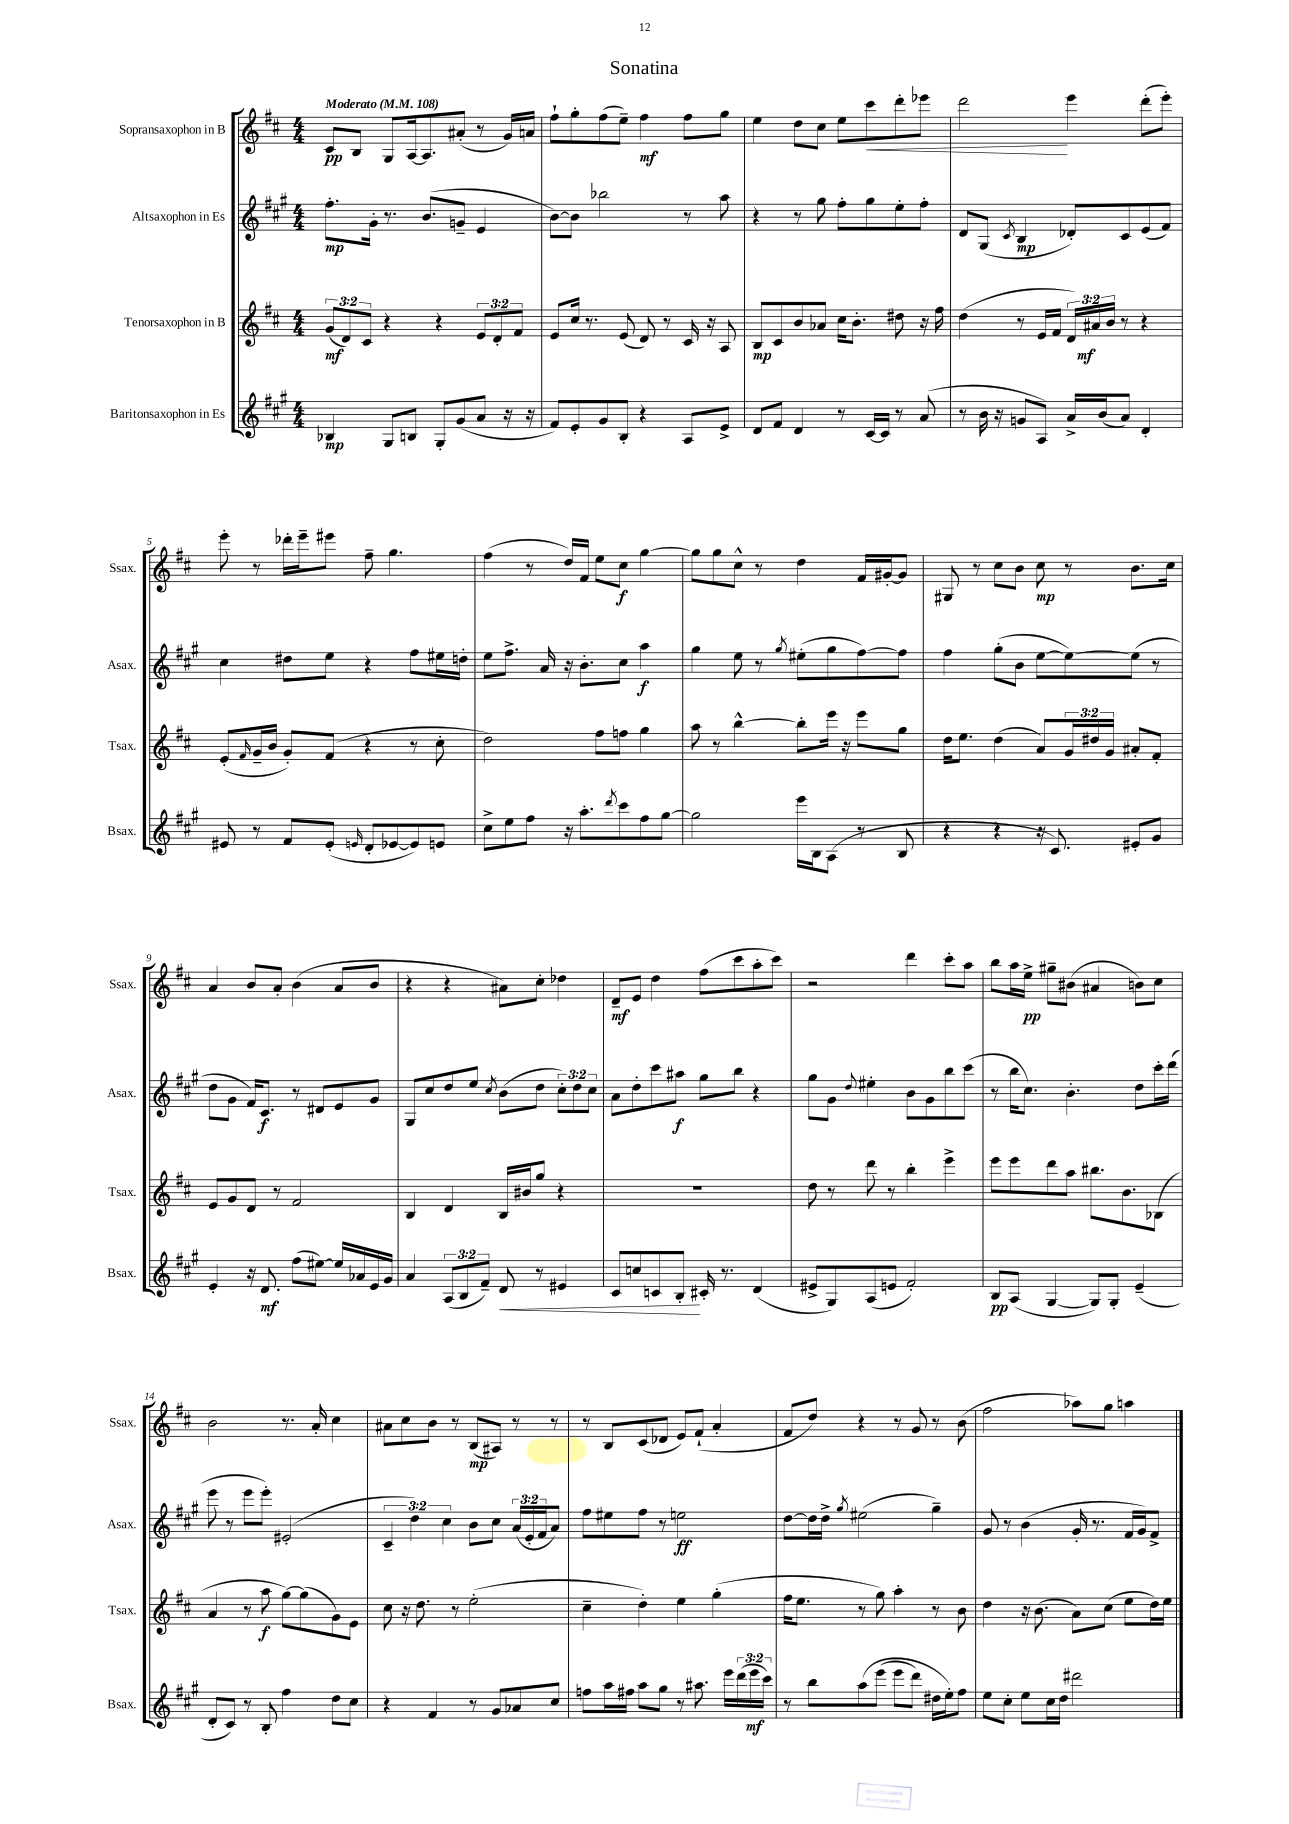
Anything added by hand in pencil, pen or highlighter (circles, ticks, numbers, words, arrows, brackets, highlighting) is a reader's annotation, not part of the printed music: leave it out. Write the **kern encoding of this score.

**kern	**kern	**kern	**kern
*staff4	*staff3	*staff2	*staff1
*clefG2	*clefG2	*clefG2	*clefG2
*k[f#c#g#]	*k[f#c#]	*k[f#c#g#]	*k[f#c#]
*M4/4	*M4/4	*M4/4	*M4/4
*MM108	*MM108	*MM108	*MM108
4B-/	(12g/L	8.ff#'\L	8c#/L
.	12d/)	.	.
.	.	.	8B/J
.	12c#/J	.	.
.	.	16g#'\Jk	.
8G#/L	4r	8.r	8G/L
8B/J	.	.	[16A/k
.	.	(8.b/L	8.A/]
8G#'/L	4r	.	.
(8g#/	.	8g~/J	(8a#'/J
8a/J	12e/L	4e/	8r
.	12d'/	.	.
16r	.	.	16g/LL)
.	12f#/J	.	.
16r	.	.	16a/JJ
=	=	=	=
8f#/L)	8e/L	[8b\L)	8ff#`\L
8e'/	16cc#/Jk	8b\]J	8gg'\
.	8.r	.	.
8g#/	.	2bb-\	(8ff#\
8B'/J	(8e/	.	8ee~\J)
4r	8d/)	.	4ff#\
.	8r	.	.
8A/L	16c#/	8r	8ff#\L
.	16r	.	.
8e^/J	8A/	8aa\	8gg\J
=	=	=	=
8d/L	8B/L	4r	4ee\
8f#/J	8c#/	.	.
4d/	8b/	8r	8dd\L
.	8a-/J	8gg#\	8cc#\J
8r	16cc#\LK	8ff#'\L	8ee\L
.	8.b'\J	.	.
[16c#/LL	.	8gg#\	8ccc#\
16c#/]JJ	.	.	.
8r	8dd#\	8ee'\	8ddd'\
(8a/	16r	8ff#'\J	8eee-\J
.	16ff#\	.	.
=	=	=	=
8r	(4dd\	8d/L	2ddd\
16b\	.	(8G#/J	.
16r	.	.	.
.	.	8qc#/	.
8g/L	8r	4B/	.
8A/J)	16e/LL	.	.
.	16f#/JJ	.	.
16a^/LL	24d/LL)	8d-'/L)	4eee\
.	24a#/	.	.
(16b/J	.	.	.
.	24b/JJ	.	.
8a/J)	8r	8c#/	.
4d'/	4r	(8e/	(8ddd'\L
.	.	8f#/J)	8eee'\J)
=	=	=	=
8e#/	(8e'/L	4cc#\	8eee'\
.	16qqf#/	.	.
8r	16g~/L	.	8r
.	16b/JJ	.	.
8f#/L	8g'/L)	8dd#\L	16ddd-'\LL
.	.	.	16eee~\J
(8e#'/J	(8f#/J	8ee\J	8eee#\J
16qqe/	.	.	.
8d'/L	4r	4r	8ff#~\
[8e-/	.	.	4.gg\
8e-/])	8r	8ff#\L	.
8e/J	8cc#'\	16ee#\L	.
.	.	16dd'\JJ	.
=	=	=	=
8cc#^\L	2dd\)	8ee\L	(4ff#\
8ee\	.	8.ff#^\J	.
8ff#\J	.	.	8r
.	.	16a/	.
16r	.	16r	16dd/LL)
8.aa'\L	.	8.b'\L	16f#/JJ
.	8ff#\L	.	8ee\L
8qddd/	.	.	.
8ccc#\	8ff\J	8cc#\J	8cc#\J
8ff#\	4gg\	4aa\	[4gg\
[8gg#\J	.	.	.
=	=	=	=
2gg#\]	8aa\	4gg#\	8gg\]L
.	8r	.	8gg\
.	[4bb^^\	8ee\	8cc#^^\J
.	.	8r	8r
.	.	8qgg#/	.
16eee\LL	8bb'\]L	(8ee#'\L	4dd\
16B\J	.	.	.
(8A\J	16eee\Jk	8gg#\	.
.	16r	.	.
8r	8eee\L	[8ff#\)	16f#/LL
.	.	.	[16g#'/J
8B/	8gg\J	8ff#\]J	8g#/]J
=	=	=	=
4r	16dd\LK	4ff#\	8G#/
.	8.ee\J	.	.
.	.	.	8r
4r	(4dd\	(8gg#'\L	8cc#\L
.	.	8b\J	8b\J
16r	8a/L)	[8ee\L	8cc#\
8.c#/)	.	.	.
.	24g/L	8ee\_)	8r
.	24dd#/	.	.
.	24g/JJ	.	.
8e#'/L	8a#'/L	(8ee\]J	8.b\L
8g#/J	8f#'/J	8r	.
.	.	.	16cc#\Jk
=	=	=	=
4e'/	8e/L	8dd\L	4a/
.	8g/	8g#\J	.
16r	8d/J	16f#/LK)	8b/L
8.d/	.	8.c#/J	.
.	8r	.	8a'/J
(8ff#\L	2f#/	8r	(4b\
[8ee#\J)	.	8d#/L	.
16ee#/]LL	.	8e/	8a/L
16a-/	.	.	.
16e/	.	8g#/J	8b/J
16g#/JJ	.	.	.
=	=	=	=
4a/	4B/	8G#/L	4r
.	.	8cc#/	.
(12A/L	4d/	8dd/	4r
12B/	.	.	.
.	.	8ee/J	.
12f#~/J)	.	.	.
.	.	8qcc#/	.
8d/	16B/LL	(8b\L	8a#\L)
.	16b#/J	.	.
8r	8gg/J	8dd\J	8cc#'\J
4e#/	4r	12cc#'\L)	4dd-\
.	.	12dd\	.
.	.	12cc#\J	.
=	=	=	=
8c#/L	1r	8a\L	8d~/L
8cc/	.	8dd'\	8e/J
8c/	.	8ccc#\	4dd\
8B'/J	.	8aa#\J	.
16c#'/	.	8gg#\L	(8ff#\L
8.r	.	.	.
.	.	8bb\J	8ccc#\
(4d/	.	4r	8aa'\
.	.	.	8ccc#\J)
=	=	=	=
8e#^/L	8dd\	8gg#\L	2r
8G#/)	8r	8g#\J	.
.	.	8qqdd/	.
(8A/	8ddd\	4ee#'\	.
8e/J	8r	.	.
2f#'/)	4bb'\	8b\L	4ddd\
.	.	8g#\	.
.	4eee^\	8bb\	8ccc#'\L
.	.	(8ccc#\J	8aa\J
=	=	=	=
8B/L	8eee\L	8r	8bb\L
(8A/J	8eee\	16bb\LK	16aa\L
.	.	8.cc#\J)	16ee^\JJ
[4G#/	8ddd\	.	8gg#~\L
.	8aa\J	4.b'\	(8b#\J
8G#/]L)	8.bb#\L	.	4a#/
8G#'/J	.	.	.
.	8.b\	.	.
(4e~/	.	8dd\L	8b\L)
.	(8B-\J	16ccc#'\L	8cc#\J
.	.	(16ddd\JJ	.
=	=	=	=
8d'/L	4a/	8eee\	2b\
8c#/J)	.	8r	.
8r	8r	8eee\L	.
8B'/	8aa\	8eee'\J)	.
4ff#\	[8gg\L)	(2e#'/	8.r
.	(8gg\]	.	.
.	.	.	16a'/
8dd\L	8g\)	.	4cc#\
8cc#\J	8e\J	.	.
=	=	=	=
4r	8cc#\	6c#~/	8a#\L
.	16r	.	8cc#\
.	.	6dd\)	.
.	8.dd\	.	.
4f#/	.	.	8b\J
.	.	6cc#\	.
.	8r	.	8r
8r	(2ee'\	8b\L	(8B/L
8g#/L	.	8cc#\J	8A#/J)
8a-/	.	(24a/LL	8r
.	.	24e'/	.
.	.	24f#/J	.
8cc#/J	.	8a/J)	8r
=	=	=	=
8ff\L	4cc#~\	8ff#\L	8r
16aa\L	.	8ee#\	8B/L
16ff#\JJ	.	.	.
8aa\L	4dd'\)	8ff#\J	(8c#/
8gg#\J	.	8r	8d-/J
8r	4ee\	2ee\	8e/L)
8.aa#\	.	.	(8f#`/J
.	(4gg'\	.	4a'/
16eee\LL	.	.	.
(24ddd\	.	.	.
24eee\	.	.	.
24ccc#\JJ)	.	.	.
=	=	=	=
8r	16ff#\LK	[8dd\L	8f#/L
.	8.ee\J	.	.
8bb\L	.	16dd\]L	8dd/J)
.	.	16dd^\JJ	.
.	.	8qgg#/	.
&(8aa\	8r	(2ee#\	4r
(8eee\J	8gg\)	.	.
8eee\L	4aa'\	.	8r
8ddd\J)	.	.	8g/
16dd#\LL	8r	4gg#~\)	8r
16ee'\J&)	.	.	.
8ff#\J	8b\	.	(8b\
=	=	=	=
8ee\L	4dd\	8g#/	2ff#\
8cc#'\J	.	8r	.
8ee\L	16r	(4b\	.
.	(8.b\	.	.
16cc#\L	.	.	.
16dd\JJ	.	.	.
2ddd#\	8a\L)	16g#'/	8aa-\L)
.	.	8.r	.
.	(8cc#\J	.	8gg\J
.	8ee\L	16f#/LL	4aa\
.	.	16g#/J)	.
.	16dd\L)	8f#^/J	.
.	16ee\JJ	.	.
==	==	==	==
*-	*-	*-	*-
